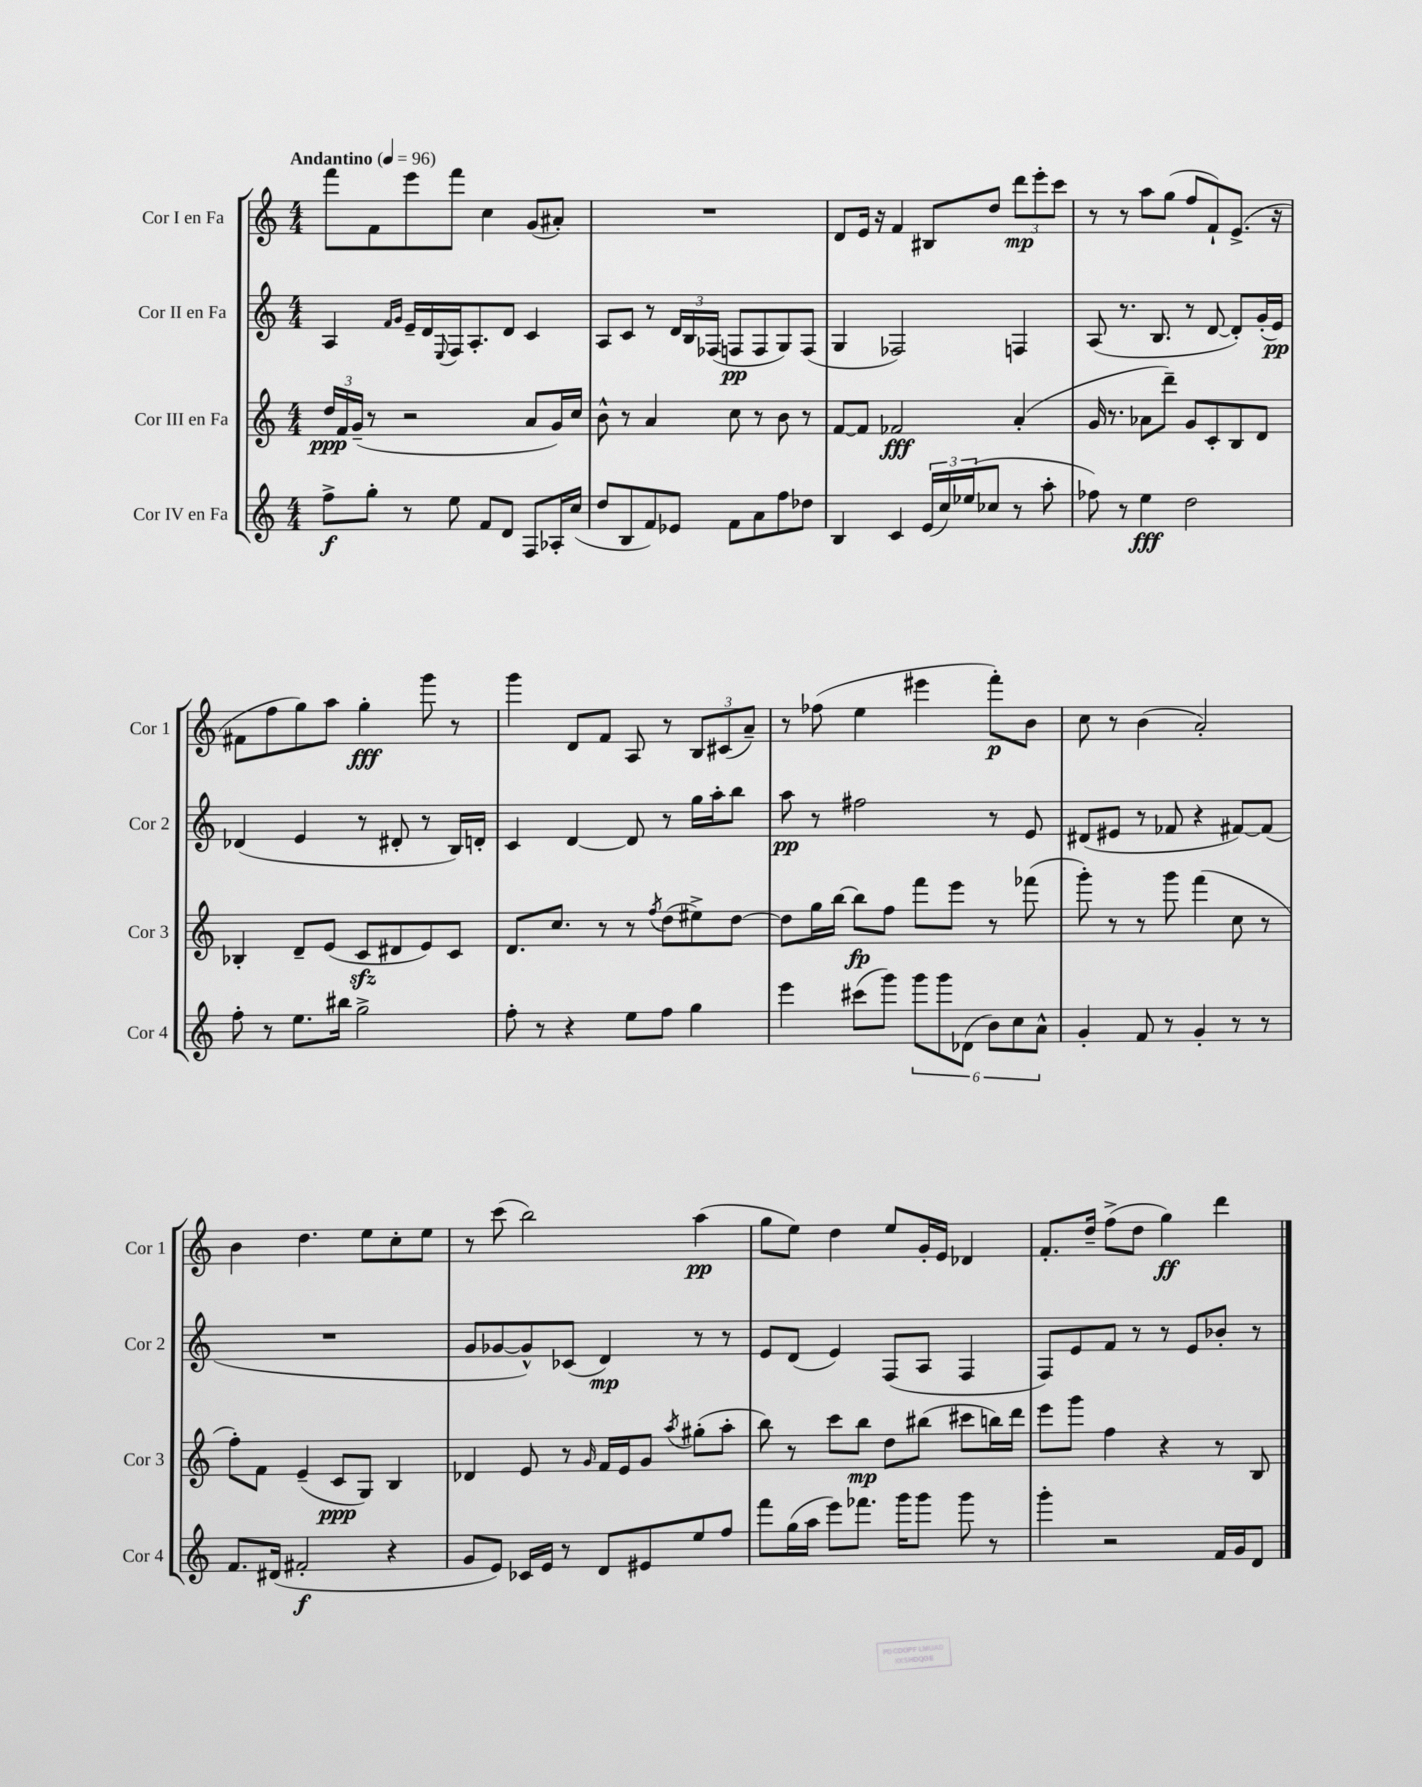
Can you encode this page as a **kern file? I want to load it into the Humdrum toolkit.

**kern	**kern	**kern	**kern
*staff4	*staff3	*staff2	*staff1
*clefG2	*clefG2	*clefG2	*clefG2
*k[]	*k[]	*k[]	*k[]
*M4/4	*M4/4	*M4/4	*M4/4
*MM96	*MM96	*MM96	*MM96
8ff^	24dd	4A	8fff
.	24f	.	.
.	(24g~	.	.
8gg'	8r	.	8f
.	.	16qqf	.
.	.	16qqg	.
8r	2r	16e~	8eee
.	.	16d	.
.	.	8qqE	.
8ee	.	16F	8fff
.	.	8.A'	.
8f	.	.	4cc
8d	.	8d	.
8F	8a	4c	(8g
16A-'	16g)	.	8a#')
(16cc	16cc	.	.
=	=	=	=
8dd	8b^^	8A	1r
8B	8r	8c	.
8f)	4a	8r	.
8e-	.	24d	.
.	.	24B	.
.	.	(24F-	.
8f	8cc	8F	.
8a	8r	8F	.
8ff	8b	8G)	.
8dd-	8r	(8F	.
=	=	=	=
4B	[8f	4G	8d
.	8f]	.	16e
.	.	.	16r
4c	2f-	2F-)	4f
(24e	.	.	8B#
24cc)	.	.	.
(24ee-	.	.	.
8cc-	.	.	8dd
8r	(4a'	4F	12ddd
.	.	.	12eee'
8aa'	.	.	.
.	.	.	12ccc
=	=	=	=
8ff-)	16g	(8A	8r
.	8.r	.	.
8r	.	8.r	8r
4ee	8a-	.	8aa
.	.	8.B	.
.	8ddd~)	.	(8gg
2dd	8g	8r	8ff
.	8c'	[8d	8f`)
.	8B	8d'])	(8.e^
.	8d	(16g'	.
.	.	16e)	16r
=	=	=	=
8ff'	4B-'	(4d-	8f#
8r	.	.	8ff
8.ee	8d~	4e	8gg)
.	(8e	.	8aa
16bb#	.	.	.
2gg^	8c	8r	4gg'
.	8d#	8d#'	.
.	8e)	8r	8ggg
.	8c	16B)	8r
.	.	16d'	.
=	=	=	=
8ff'	8.d	4c	4ggg
8r	.	.	.
.	8.cc	.	.
4r	.	[4d	8d
.	8r	.	8f
8ee	8r	8d]	8A
.	8qff	.	.
8ff	(8dd	8r	8r
4gg	8ee#^)	16gg	12B
.	.	16aa'	.
.	.	.	(12c#
.	[8dd	8bb	.
.	.	.	12a~)
=	=	=	=
4eee	8dd]	8aa	8r
.	16gg	8r	(8ff-
.	[16bb	.	.
(8ccc#	8bb]	2ff#	4ee
8ggg)	8ff	.	.
12ggg	8fff	.	4eee#
12ggg	.	.	.
.	8eee	.	.
(12d-	.	.	.
12b)	8r	8r	8fff')
12cc	.	.	.
.	(8fff-	8e	8b
12a^^	.	.	.
=	=	=	=
4g'	8ggg')	(8d#	8cc
.	8r	8e#	8r
8f	8r	8r	(4b
8r	8ggg	8f-	.
4g'	(4fff	4r	2a')
8r	8cc	[8f#)	.
8r	8r	(8f#]	.
=	=	=	=
8.f	8ff')	1r	4b
.	8f	.	.
(16d#	.	.	.
2f#'	(4e~	.	4.dd
.	8c	.	.
.	8G)	.	8ee
4r	4B	.	8cc'
.	.	.	8ee
=	=	=	=
8g	4d-	8g	8r
8e)	.	[8g-	(8ccc
16c-	8e	8g-^^])	2bb)
16e	.	.	.
8r	8r	(8c-	.
.	16qqg	.	.
8d	16f	4d)	.
.	16e	.	.
8e#	8g	.	.
.	8qaa	.	.
8ee	(8gg#'	8r	(4aa
8ff	8aa'	8r	.
=	=	=	=
8fff	8bb)	8e	8gg
(16gg	8r	(8d	8ee)
16aa	.	.	.
8eee)	8ccc	4e)	4dd
8.fff-	8bb	.	.
.	8dd	(8F	8ee
16ggg	.	.	.
8ggg	(8bb#	8A	16g'
.	.	.	16e
8ggg	8ccc#	4F	4d-
8r	16bb)	.	.
.	16ddd	.	.
=	=	=	=
4ggg'	8eee	8F)	8.f'
.	8ggg	8e	.
.	.	.	16dd~
2r	4ff	8f	(8ff^
.	.	8r	8dd
.	4r	8r	4gg)
.	.	8e	.
16f	8r	8b-'	4ddd
16g	.	.	.
8d	8B	8r	.
==	==	==	==
*-	*-	*-	*-
